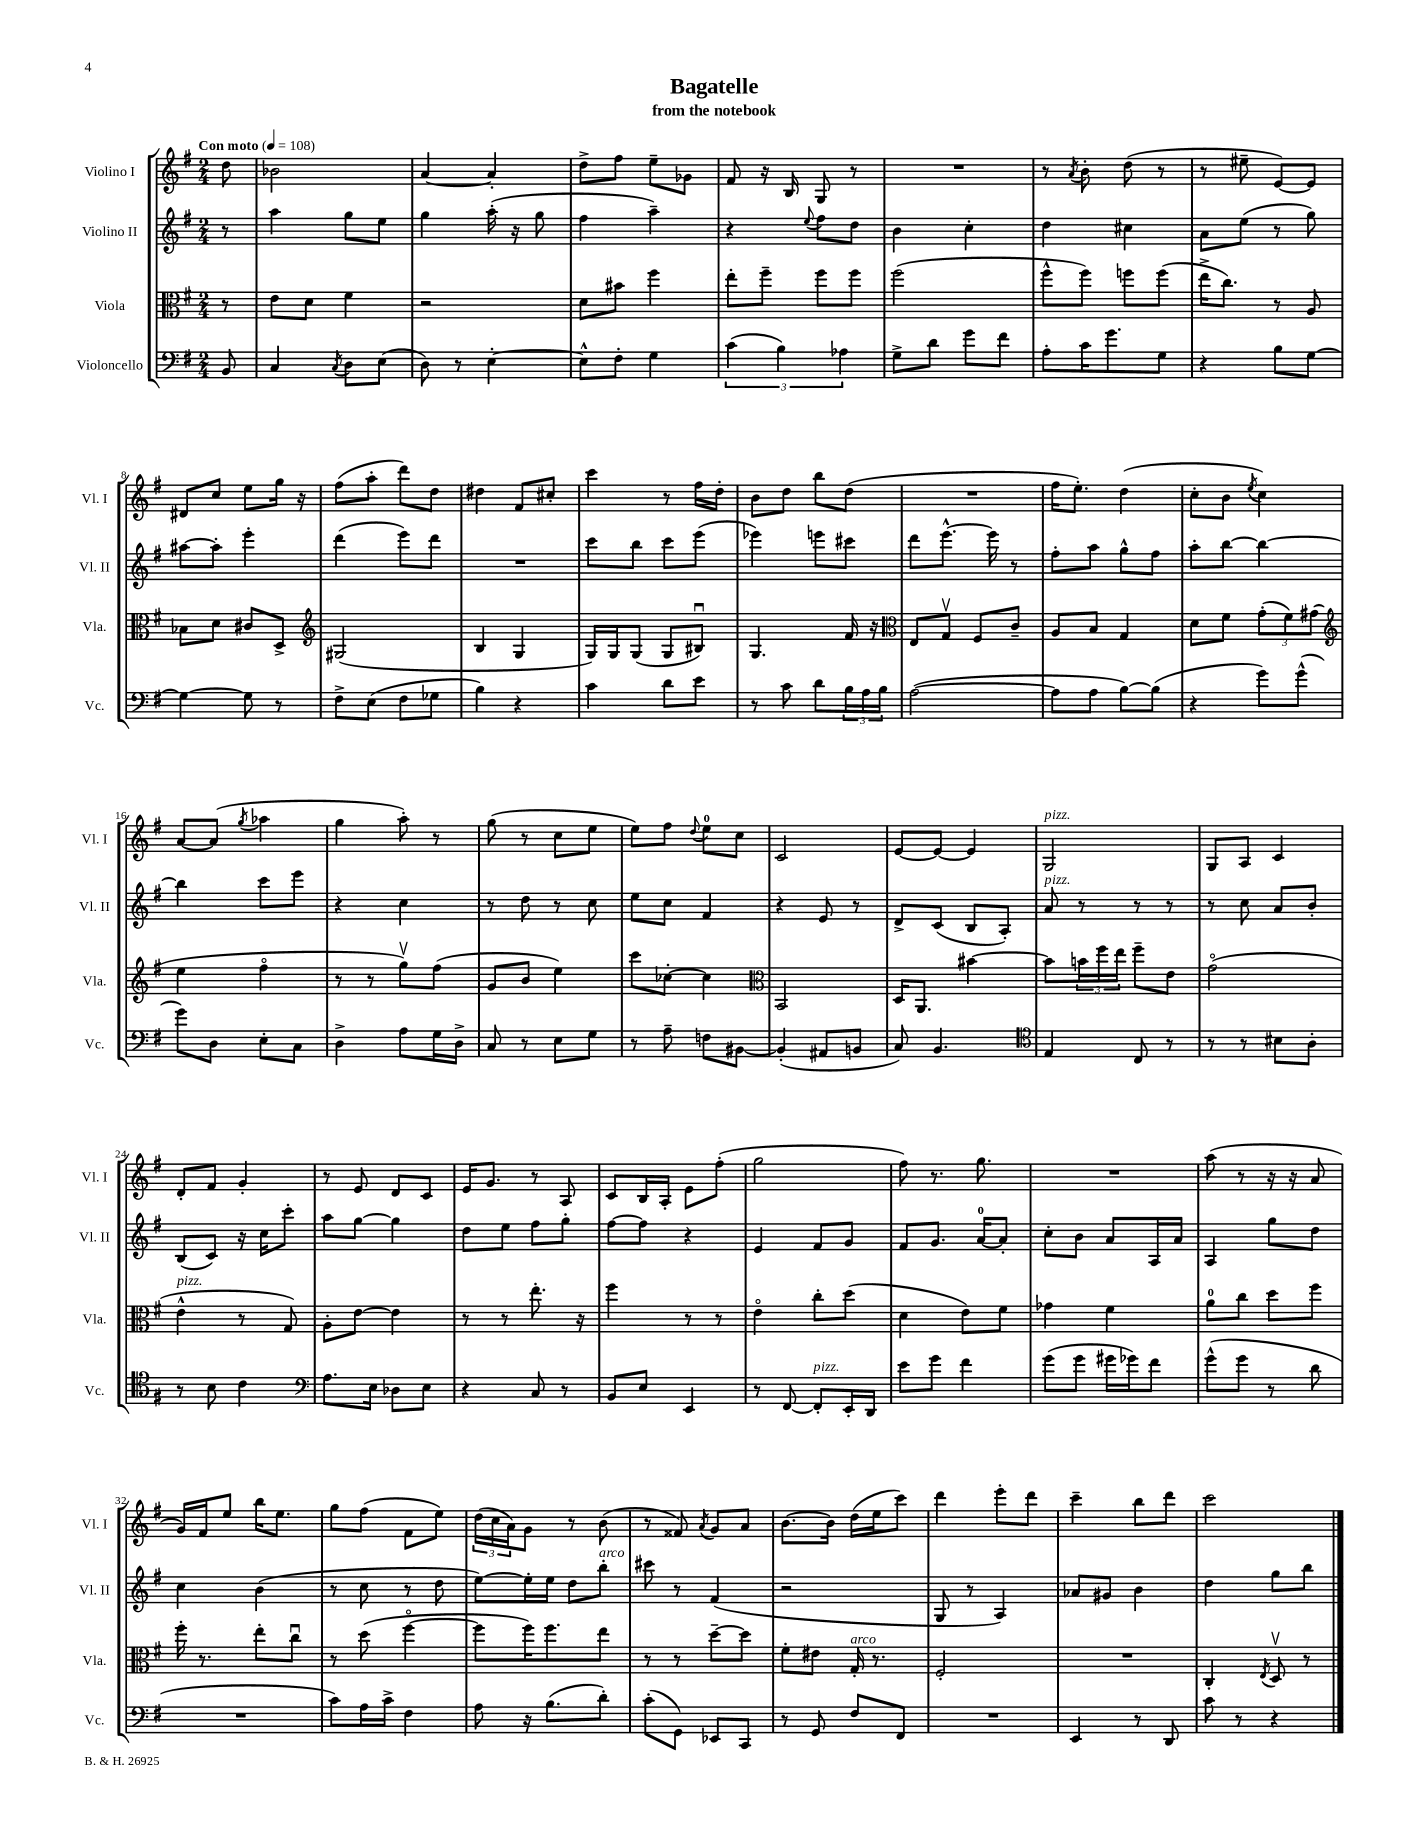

**kern	**kern	**kern	**kern
*staff4	*staff3	*staff2	*staff1
*clefF4	*clefC3	*clefG2	*clefG2
*k[f#]	*k[f#]	*k[f#]	*k[f#]
*M2/4	*M2/4	*M2/4	*M2/4
*MM108	*MM108	*MM108	*MM108
8BB	8r	8r	8dd
=	=	=	=
4C	8e	4aa	2b-
.	8d	.	.
8qC	.	.	.
8D	4f#	8gg	.
(8E	.	8ee	.
=	=	=	=
8D)	2r	4gg	[4a
8r	.	.	.
[4E'	.	(16aa'	4a']
.	.	16r	.
.	.	8gg	.
=	=	=	=
8E^^]	8d	4ff#	8dd^
8F#'	8b#	.	8ff#
4G	4ff#	4aa~)	8ee~
.	.	.	8g-
=	=	=	=
(6c	8ee'	4r	8f#
.	8ff#~	.	16r
6B)	.	.	.
.	.	.	16B
.	.	8qqee	.
.	8ff#	8ff#	8G
6A-	.	.	.
.	8ff#	8dd	8r
=	=	=	=
8G^	(2ff#	4b	2r
8d	.	.	.
8g	.	4cc'	.
8f#	.	.	.
=	=	=	=
8A'	8ff#^^	4dd	8r
.	.	.	8qa
16c	8ff#)	.	8b'
8.g	.	.	.
.	8ff	4cc#	(8dd
8G	(8ff	.	8r
=	=	=	=
4r	16ee^	8a	8r
.	8.cc)	.	.
.	.	(8ee	8ee#~
8B	8r	8r	[8e)
[8G	8A	8gg)	8e]
=	=	=	=
4G_	8B-	[8aa#	8d#
.	8d	8aa#']	8cc
8G]	8c#	4eee'	8ee
8r	8D^	.	16gg
.	.	.	16r
=	=	=	=
*	*clefG2	*	*
8F#^	(2G#	(4ddd	(8ff#
(8E	.	.	8aa'
8F#	.	8eee)	8ddd)
8G-	.	8ddd	8dd
=	=	=	=
4B)	4B	2r	4dd#
4r	4G	.	8f#
.	.	.	8cc#'
=	=	=	=
4c	16G)	8ccc	4ccc
.	16G	.	.
.	(8G	8bb	.
8d	8G	8ccc	8r
8e	8B#u)	(8eee	16ff#
.	.	.	16dd'
=	=	=	=
8r	4.G	4eee-)	8b
8c	.	.	8dd
8d	.	8eee	8bb
24B	16f#	8ccc#	(8dd
24A	.	.	.
.	16r	.	.
24B	.	.	.
=	=	=	=
*	*clefC3	*	*
([2A	8E	8ddd	2r
.	8Gv	[8.eee^^	.
.	8F#	.	.
.	.	16eee]	.
.	8c~	8r	.
=	=	=	=
8A]	8A	8ff#'	16ff#
.	.	.	8.ee')
8A	8B	8aa	.
[8B)	4G	8gg^^	(4dd
(8B]	.	8ff#	.
=	=	=	=
4r	8d	8aa'	8cc'
.	8f#	[8bb	8b
.	.	.	8qee
8g)	(12g'	4bb_	4cc)
.	12f#)	.	.
(8g^^	.	.	.
.	(12g#	.	.
=	=	=	=
*	*clefG2	*	*
8g)	4ee	4bb]	[8a
8D	.	.	(8a]
.	.	.	8qgg
8E'	4ff#o	8ccc	4aa-
8C	.	8eee	.
=	=	=	=
4D^	8r	4r	4gg
.	8r	.	.
8A	8ggv)	4cc	8aa')
16G	(8ff#	.	8r
16D^	.	.	.
=	=	=	=
8C	8g	8r	(8gg
8r	8b	8dd	8r
8E	4ee)	8r	8cc
8G	.	8cc	8ee
=	=	=	=
8r	8ccc	8ee	8ee)
8A~	[8cc-'	8cc	8ff#
.	.	.	8qqdd
8F	4cc-]	4f#	8ee
[8BB#	.	.	8cc
=	=	=	=
*	*clefC3	*	*
(4BB#']	2BB	4r	2c
8AA#	.	8e	.
8BB	.	8r	.
=	=	=	=
8C)	16D	8d^	[8e
.	8.AA	.	.
4.BB	.	(8c	8e_
.	[4b#	8B	4e]
.	.	8A')	.
=	=	=	=
*clefC4	*	*	*
4E	8b#]	8a	2G
.	24b	8r	.
.	24ff#	.	.
.	24ee	.	.
8C	8ff#~	8r	.
8r	8e	8r	.
=	=	=	=
8r	(2go	8r	8G
8r	.	8cc	8A
8B#	.	8a	4c
8A'	.	8b'	.
=	=	=	=
8r	4e^^	(8B	8d'
8B	.	8c)	8f#
4c	8r	16r	4g'
.	.	16cc	.
.	8G)	8ccc'	.
=	=	=	=
*clefF4	*	*	*
8.A	8A'	8aa	8r
.	[8e	[8gg	8e
16E	.	.	.
8D-	4e]	4gg]	8d
8E	.	.	8c
=	=	=	=
4r	8r	8dd	16e
.	.	.	8.g
.	8r	8ee	.
8C	8.ee'	8ff#	8r
8r	.	8gg'	8A
.	16r	.	.
=	=	=	=
8BB	4ff#	[8ff#	8c
8E	.	8ff#]	16B
.	.	.	16A'
4EE	8r	4r	8e
.	8r	.	(8ff#'
=	=	=	=
8r	4eo	4e	2gg
[8FF#	.	.	.
8FF#']	8cc'	8f#	.
16EE'	(8dd	8g	.
16DD	.	.	.
=	=	=	=
8e	4d	8f#	8ff#)
8g	.	8.g	8.r
4f#	8e)	.	.
.	.	[16a	8.gg
.	8f#	8a']	.
=	=	=	=
(8g	4g-	8cc'	2r
8g	.	8b	.
16g#	4f#	8a	.
16g-)	.	.	.
8f#	.	16A	.
.	.	16a	.
=	=	=	=
(8g^^	8a	4A	(8aa
8g	8cc	.	8r
8r	8dd	8gg	16r
.	.	.	16r
8d	8ff#	8dd	8a
=	=	=	=
2r	16ff#'	4cc	16g)
.	8.r	.	16f#
.	.	.	8ee
.	8ee'	(4b	16bb
.	.	.	8.ee
.	8ccu	.	.
=	=	=	=
8c)	8r	8r	8gg
16A	(8dd	8cc	(8ff#
16c^	.	.	.
4F#	[4ff#o	8r	8f#
.	.	8dd	8ee)
=	=	=	=
8A	8ff#]	[8ee)	(24dd
.	.	.	24cc
.	.	.	24a)
16r	16ff#)	16ee']	8g
(8.B	8.ff#	16ee	.
.	.	8dd	8r
8d')	8ee	8bb'	(8b
=	=	=	=
(8c'	8r	8ccc#	8r
8GG)	8r	8r	8f##)
.	.	.	8qa
8EE-	[8dd~	(4f#	8g
8CC	8dd]	.	8a
=	=	=	=
8r	8f#'	2r	[8.b
8GG	8e#	.	.
.	.	.	16b]
8F#	16G'	.	(16dd
.	8.r	.	16ee
8FF#	.	.	8ccc)
=	=	=	=
2r	2F#'	8G	4ddd
.	.	8r	.
.	.	4A)	8eee'
.	.	.	8ddd
=	=	=	=
4EE	2r	8a-	4ccc~
.	.	8g#	.
8r	.	4b	8bb
8DD	.	.	8ddd
=	=	=	=
8c	4C'	4dd	2ccc
8r	.	.	.
.	8qE	.	.
4r	8Dv	8gg	.
.	8r	8bb	.
==	==	==	==
*-	*-	*-	*-
